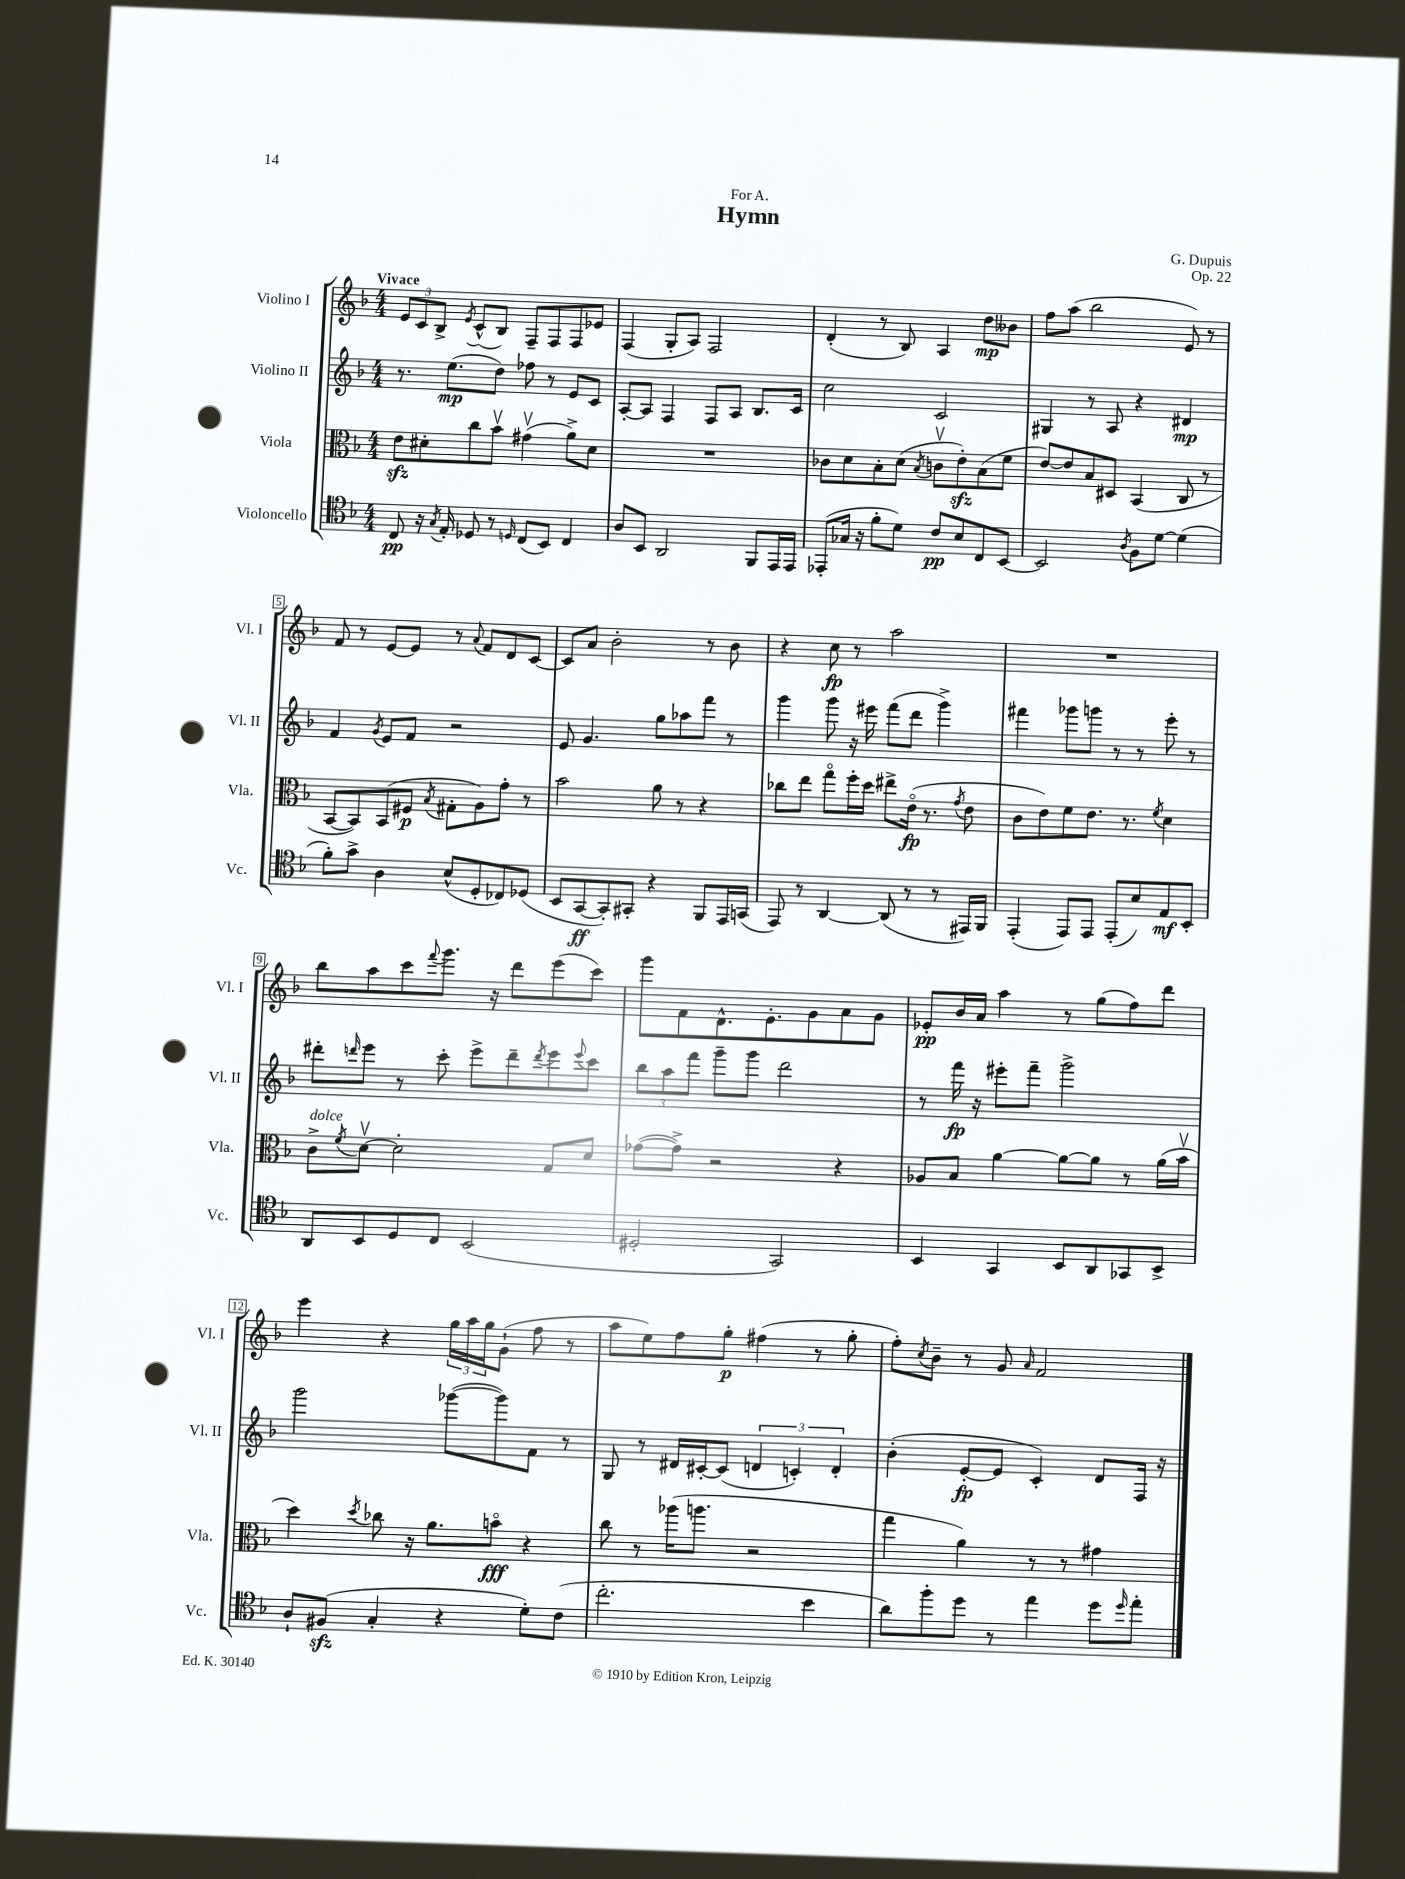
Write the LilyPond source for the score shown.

\header { title = "Hymn" composer = "G. Dupuis" dedication = "For A." opus = "Op. 22" }
<<
\new StaffGroup <<
\new Staff = "s0" \with { instrumentName = "Violino I" shortInstrumentName = "Vl. I" } {
    \clef treble \key f \major \numericTimeSignature \time 4/4 \tempo "Vivace"
    \tuplet 3/2 { e'8 c'8 bes8-> } \acciaccatura { e'8 } c'8-^( bes8) f8-- f8 f8 ees'8 |
    f4( g8-. a8) f2 |
    d'4-.( r8 bes8) a4 d''8\mp beses'8 |
    f''8 a''8( bes''2 e'8) r8 |
    f'8 r8 e'8~ e'8 r8 \appoggiatura { a'8 } f'8 d'8 c'8~ |
    c'8 a'8 bes'2-. r8 bes'8 |
    r4 c''8\fp r8 a''2 |
    R1 |
    bes''8 a''8 c'''8 \appoggiatura { f'''8 } g'''8. r16 d'''8 e'''8( c'''8) |
    g'''8 f'8 d'8.-^ e'8.-. g'8 a'8 g'8 |
    ees'8-.\pp bes'16 a'16 a''4 r8 g''8( f''8) d'''8 |
    e'''4 r4 \tuplet 3/2 { g''16 a''16 g''16 } g'8-!( f''8 r8 |
    a''8 e''8) f''8 g''8-.\p fis''4( r8 g''8-. |
    f''8-.) \acciaccatura { c''8 } bes'8-- r8 g'8 \grace { a'16 } f'2 \bar "|." |
}
\new Staff = "s1" \with { instrumentName = "Violino II" shortInstrumentName = "Vl. II" } {
    \clef treble \key f \major \numericTimeSignature \time 4/4
    r8. e''8.\mp( d''8) fes''8 r8 e'8 c'8 |
    a8~-. a8 f4 f8 a8 bes8. c'16 |
    c''2 c'2 |
    gis4 r8 a8 r4 dis'4\mp |
    f'4 \acciaccatura { g'8 } e'8 f'8 r2 |
    e'8 g'4. g''8 aes''8 f'''8 r8 |
    g'''4 g'''8 r16 eis'''16 f'''8( d'''8 g'''4->) |
    fis'''4 ges'''8 g'''8 r8 r8 e'''8-. r8 |
    dis'''8-. \grace { d'''16 } e'''8 r8 c'''8-. e'''8-> d'''8-- \acciaccatura { d'''8 } e'''8 \appoggiatura { e'''8 } c'''8 |
    \tuplet 3/2 { bes''8 a''8 f'''8 } g'''8-- g'''8 d'''2 |
    r8 f'''16\fp r16 eis'''8-. f'''8-- g'''2-> |
    g'''2 ges'''8~( ges'''8) f'8 r8 |
    g8 r8 dis'16 cis'16~-. cis'8( \tuplet 3/2 { d'4 c'4-.) d'4-. } |
    bes'4-.( e'8~-.\fp e'8 c'4-.) d'8 f16 r16 \bar "|." |
}
\new Staff = "s2" \with { instrumentName = "Viola" shortInstrumentName = "Vla." } {
    \clef alto \key f \major \numericTimeSignature \time 4/4
    e'8\sfz dis'8-. c''8 bes'8\upbow gis'4\upbow( a'8->) dis'8 |
    R1 |
    ces'8 d'8 bes8-. d'8( \acciaccatura { bes8 } c'8\upbow e'8-.\sfz) bes8( f'8 |
    e'8~) e'8 bes8 dis8 bes,4( c8 r8 |
    bes,8~ bes,8) bes,8( fis8\p \acciaccatura { bes8 } gis8-. a8) g'8-. r8 |
    bes'2 a'8 r8 r4 |
    ces''8 e''8 g''8\flageolet f''16-. d''16 eis''8-> e'16\flageolet\fp( r8. \acciaccatura { g'8 } e'8 |
    c'8 e'8) f'8 e'8. r8. \acciaccatura { f'8 } d'4 |
    c'8->^\markup { \italic "dolce" } \acciaccatura { f'8 } d'8~\upbow d'2-. g8 d'8 |
    ges'8~( ges'8->) r2 r4 |
    aes8 bes8 a'4~ a'8~ a'8 r8 a'16( bes'16\upbow |
    d''4) \acciaccatura { d''8 } ces''8 r16 a'8. b'8\flageolet\fff r4 |
    c''8 r8 aes''16( a''8. r2 |
    g''4 a'4) r8 r8 gis'4 \bar "|." |
}
\new Staff = "s3" \with { instrumentName = "Violoncello" shortInstrumentName = "Vc." } {
    \clef tenor \key f \major \numericTimeSignature \time 4/4
    c8\pp r16 \acciaccatura { g8 } e16-. des8 r8 \grace { d16 } c8( bes,8) c4 |
    a8 bes,8 a,2 f,8 e,16 e,16 |
    ees,8-.( ges16 r16 f'8-. d'8) c'8\pp bes8 c8 bes,8~ |
    bes,2 \acciaccatura { a8 } f8 d'8~ d'4( |
    f'8-.) g'8-> a4 bes8-^( d8-. ces8) des8( |
    bes,8 g,8~\ff g,8-.) gis,8-. r4 f,8 e,16 g,16( |
    e,8) r8 a,4~ a,8( r8 r8 eis,16) f,16 |
    e,4-.( e,8) e,8 e,8-.( bes8) e8\mf bes,8-. |
    a,8 bes,8 d8 c8 bes,2( |
    dis2-. g,2) |
    bes,4 g,4 bes,8 a,8 ges,8 bes,8-> |
    a8-! fis8\sfz( g4-. r4 d'8-.) c'8( |
    c''2.-. bes'4 |
    a'8) f''8-. d''8 r8 e''4 d''8 \grace { d''16 } e''8-. \bar "|." |
}
>>
>>
\layout { \context { \Score \override BarNumber.stencil = #(make-stencil-boxer 0.1 0.3 ly:text-interface::print) } }
